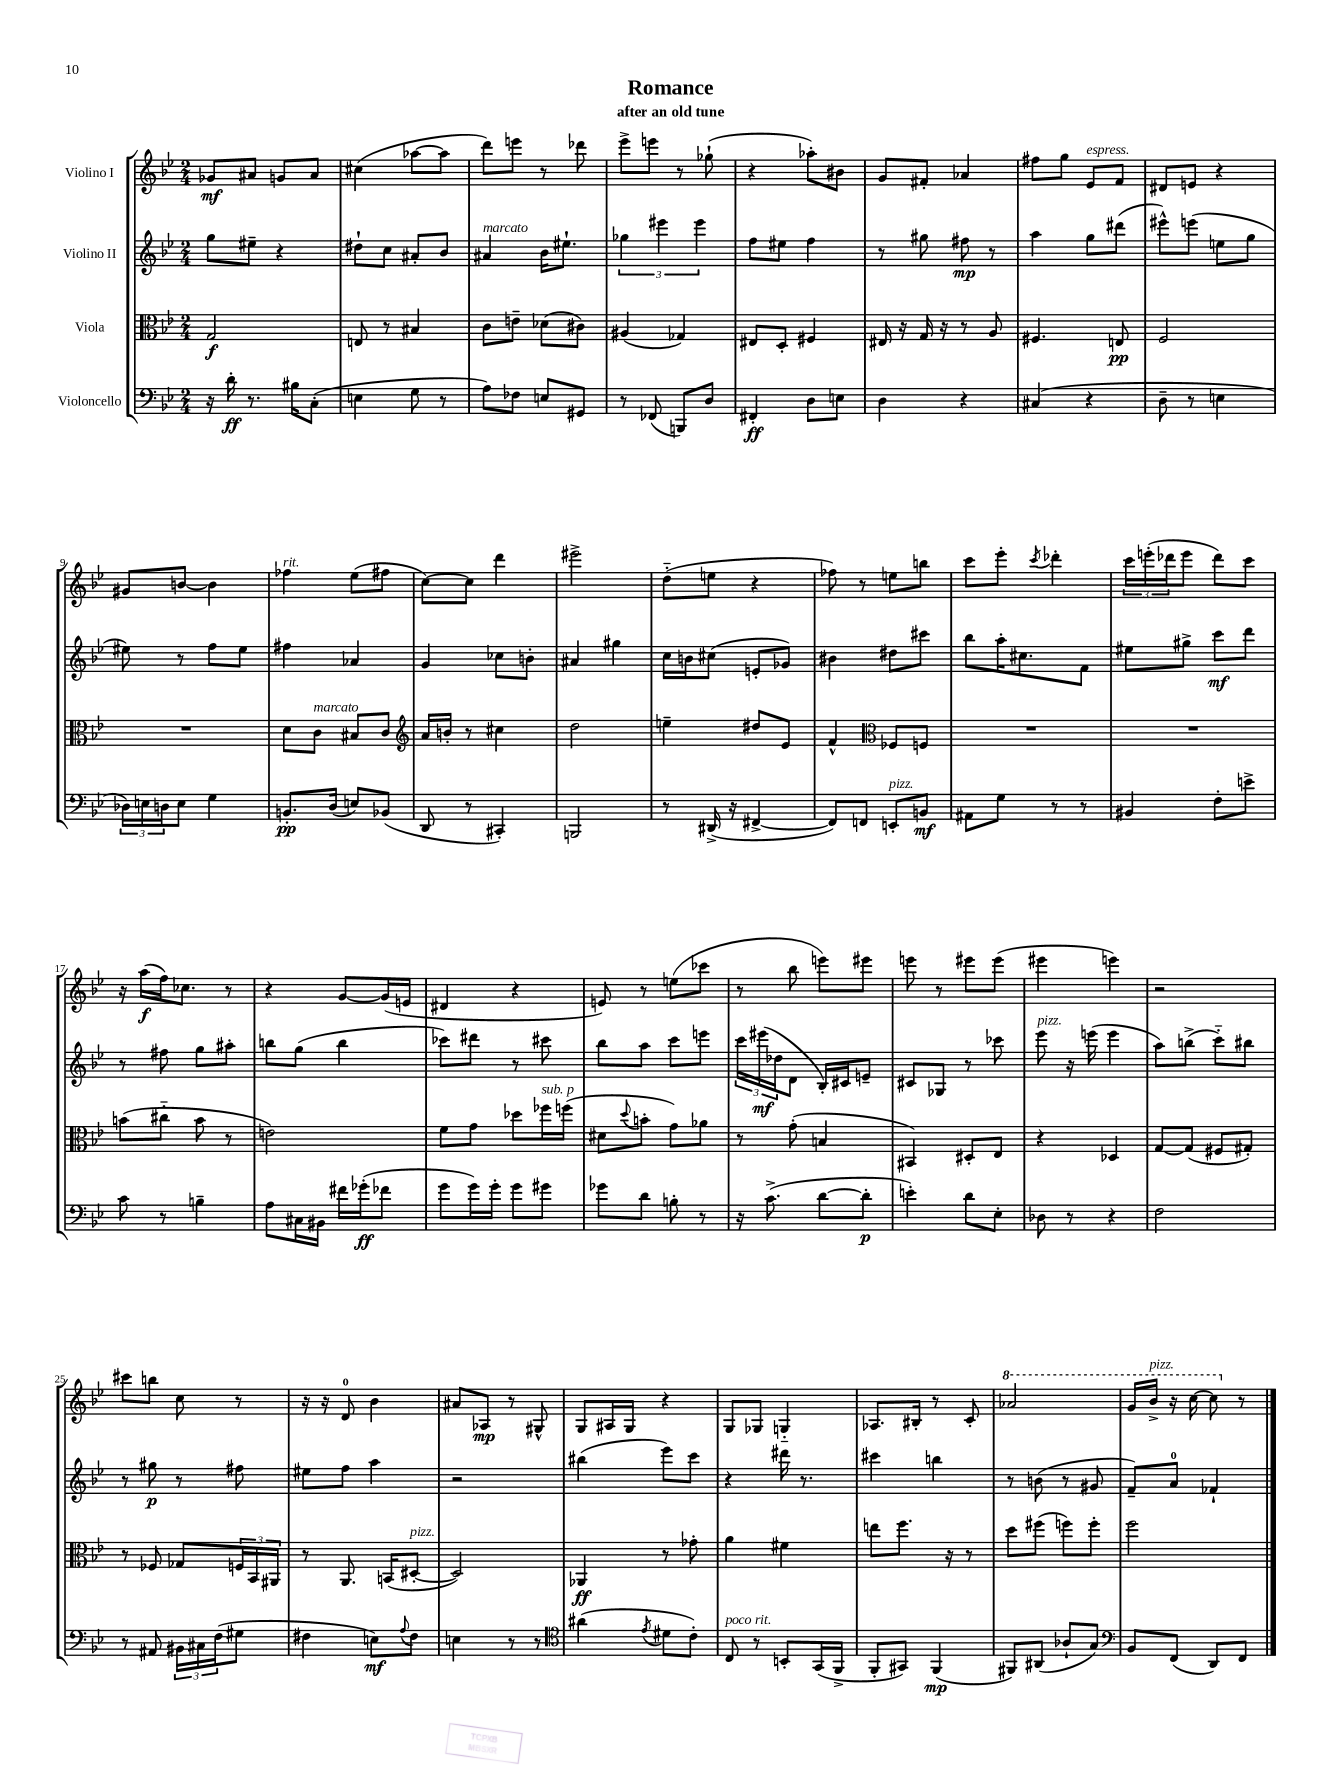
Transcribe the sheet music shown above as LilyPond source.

\header { title = "Romance" subtitle = "after an old tune" }
<<
\new StaffGroup <<
\new Staff = "s0" \with { instrumentName = "Violino I" } {
    \clef treble \key bes \major \numericTimeSignature \time 2/4
    ges'8\mf ais'8 g'8 ais'8 |
    cis''4( aes''8~ aes''8 |
    d'''8) e'''8 r8 des'''8 |
    ees'''8-> e'''8 r8 ges''8-!( |
    r4 aes''8-.) bis'8 |
    g'8 fis'8-. aes'4 |
    fis''8 g''8 ees'8^\markup { \italic "espress." } f'8 |
    dis'8 e'8 r4 |
    gis'8 b'8~ b'4 |
    fes''4^\markup { \italic "rit." } ees''8( fis''8 |
    c''8~) c''8 d'''4 |
    eis'''2-> |
    d''8-_( e''8 r4 |
    fes''8) r8 e''8 b''8 |
    c'''8 ees'''8-. \acciaccatura { c'''8 } des'''4-. |
    \tuplet 3/2 { c'''16 e'''16-.( des'''16 } e'''8 des'''8) c'''8 |
    r16 a''16\f( f''16) ces''8. r8 |
    r4 g'8~ g'16( e'16 |
    dis'4 r4 |
    e'8) r8 e''8( ces'''8 |
    r8 bes''8 e'''8) eis'''8 |
    e'''8 r8 eis'''8 eis'''8( |
    eis'''4 e'''4) |
    r2 |
    cis'''8 b''8 c''8 r8 |
    r16 r16 d'8-0 bes'4 |
    ais'8 aes8\mp r8 gis8-^ |
    g8 ais16 g16 r4 |
    g8 ges8 g4-_ |
    aes8. bis16-. r8 c'8-. |
    \ottava #1 aes''2 |
    g''16 bes''16->^\markup { \italic "pizz." } r16 c'''16~ c'''8 \ottava #0 r8 \bar "|." |
}
\new Staff = "s1" \with { instrumentName = "Violino II" } {
    \clef treble \key bes \major \numericTimeSignature \time 2/4
    g''8 eis''8-- r4 |
    dis''8-! c''8 ais'8-. bes'8 |
    ais'4^\markup { \italic "marcato" } bes'16 eis''8.-! |
    \tuplet 3/2 { ges''4 eis'''4 eis'''4 } |
    f''8 eis''8 f''4 |
    r8 gis''8 fis''8\mp r8 |
    a''4 g''8 dis'''8( |
    eis'''8-^) e'''8( e''8 g''8 |
    eis''8) r8 f''8 eis''8 |
    fis''4 aes'4 |
    g'4 ces''8 b'8-. |
    ais'4 gis''4 |
    c''16 b'16 cis''8( e'8-. ges'8) |
    bis'4 dis''8 cis'''8 |
    bes''8 a''16-. cis''8. f'8 |
    eis''8 gis''8-> c'''8\mf d'''8 |
    r8 fis''8 g''8 ais''8-. |
    b''8 g''8( b''4 |
    ces'''8) dis'''8 r8 cis'''8 |
    bes''8 a''8 c'''8 e'''8 |
    \tuplet 3/2 { c'''16 eis'''16\mf( des''16 } d'8 bes16-.) cis'16 e'8-- |
    cis'8 ges8 r8 ces'''8 |
    ees'''8^\markup { \italic "pizz." } r16 e'''16( e'''4 |
    a''8) b''8->( c'''8-_) bis''8 |
    r8 gis''8\p r8 fis''8 |
    eis''8 f''8 a''4 |
    r2 |
    bis''4( ees'''8) c'''8 |
    r4 dis'''16 r8. |
    cis'''4 b''4 |
    r8 b'8( r8 gis'8 |
    f'8--) a'8-0 fes'4-! \bar "|." |
}
\new Staff = "s2" \with { instrumentName = "Viola" } {
    \clef alto \key bes \major \numericTimeSignature \time 2/4
    g2\f |
    e8 r8 bis4 |
    c'8 e'8-- des'8( cis'8) |
    ais4( ges4) |
    eis8 d8-. fis4 |
    eis16 r16 g16 r16 r8 a8 |
    fis4. e8\pp |
    f2 |
    R2 |
    d'8 c'8^\markup { \italic "marcato" } bis8 c'8 |
    \clef treble a'16 b'16-. r8 cis''4 |
    d''2 |
    e''4-- dis''8 ees'8 |
    f'4-^ \clef alto fes8 f8 |
    R2 |
    R2 |
    b'8( cis''8-_ b'8 r8 |
    e'2) |
    f'8 g'8 des''8 fes''16^\markup { \italic "sub. p" } f''16( |
    dis'8 \appoggiatura { d''8 } b'8-. g'8) aes'8 |
    r8 g'8-.( b4 |
    bis,4) dis8-. ees8 |
    r4 des4 |
    g8~ g8( fis8 gis8-.) |
    r8 fes8 ges8 \tuplet 3/2 { f16 bes,16 ais,16 } |
    r8 a,8. b,16( dis8~-.^\markup { \italic "pizz." } |
    dis2) |
    aes,4\ff r8 ges'8-. |
    a'4 fis'4 |
    e''8 f''8. r16 r8 |
    d''8 fis''8( f''8) f''8-. |
    f''2 \bar "|." |
}
\new Staff = "s3" \with { instrumentName = "Violoncello" } {
    \clef bass \key bes \major \numericTimeSignature \time 2/4
    r16 d'16-.\ff r8. bis16 c8-.( |
    e4 g8 r8 |
    a8) fes8 e8 gis,8 |
    r8 fes,8( b,,8) d8 |
    fis,4-.\ff d8 e8 |
    d4 r4 |
    cis4( r4 |
    d8-- r8 e4 |
    \tuplet 3/2 { des16) e16 d16 } e8 g4 |
    b,8.-.\pp d16( e8) bes,8( |
    d,8 r8 cis,4-.) |
    b,,2 |
    r8 dis,16->( r16 fis,4~-> |
    fis,8) f,8 e,8-.^\markup { \italic "pizz." } b,8\mf |
    ais,8 g8 r8 r8 |
    bis,4 f8-. e'8-> |
    c'8 r8 b4-- |
    a8 cis16 bis,16 fis'16 ges'16-.\ff( fes'8 |
    g'8 g'16) g'16-. g'8 gis'8 |
    ges'8 d'8 b8-. r8 |
    r16 c'8.->( d'8~ d'8-.\p |
    e'4-.) d'8 ees8-. |
    des8 r8 r4 |
    f2 |
    r8 ais,8 \tuplet 3/2 { bis,16 cis16 f16( } gis8 |
    fis4 e8\mf) \appoggiatura { a8 } fis8 |
    e4 r8 r8 |
    \clef tenor ais'4( \acciaccatura { ees'8 } dis'8 c'8-.) |
    c8^\markup { \italic "poco rit." } r8 b,8-. g,16( f,16-> |
    f,8-. gis,8) f,4\mp( |
    fis,8) ais,8( aes8-! g8) |
    \clef bass bes,8 f,8( d,8) f,8 \bar "|." |
}
>>
>>
